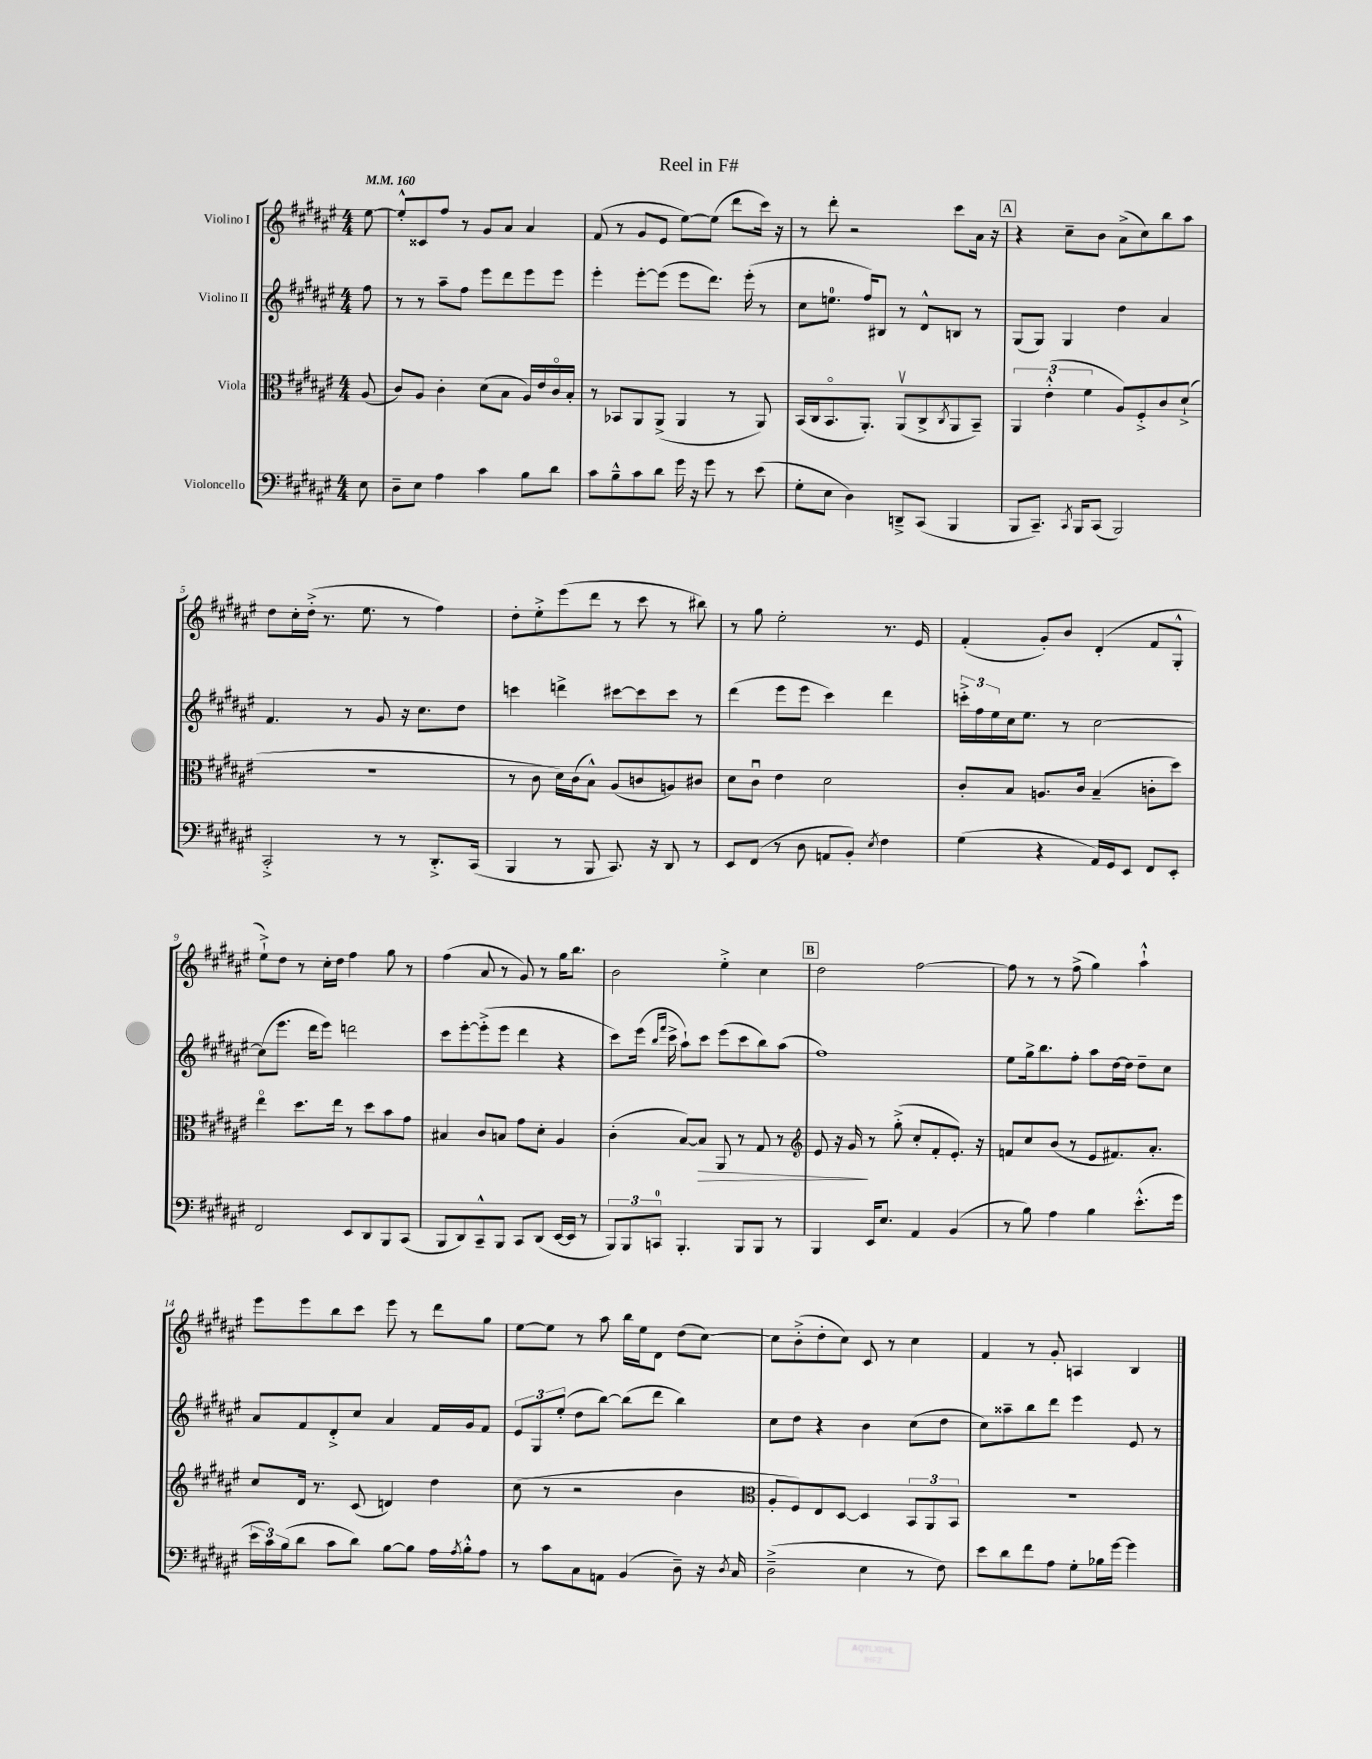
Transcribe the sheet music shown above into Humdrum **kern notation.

**kern	**kern	**dynam	**kern	**kern
*part4	*part3	*part3	*part2	*part1
*staff4	*staff3	*staff3	*staff2	*staff1
*I"Violoncello	*I"Viola	*	*I"Violino II	*I"Violino I
*clefF4	*clefC3	*	*clefG2	*clefG2
*k[f#c#g#d#a#e#]	*k[f#c#g#d#a#e#]	*	*k[f#c#g#d#a#e#]	*k[f#c#g#d#a#e#]
*M4/4	*M4/4	*	*M4/4	*M4/4
*MM160	*MM160	*	*MM160	*MM160
=	=	=	=	=
8E#\	(8A#/	.	8ff#\	[8ee#\
=1	=1	=1	=1	=1
8D#~\L	8c#/L)	.	8r	8ee#'^^/L]
8E#\J	8A#/J	.	8r	8c##X/
4A#\	4c#'\	.	8aa#~\L	8ff#/J
.	.	.	8ff#\J	8r
4c#\	(8d#\L	.	8eee#\L	8g#/L
.	8B\J	.	8ddd#\	8a#/J
8B\L	16A#/LL)	.	8eee#\	4a#/
.	16e#/	.	.	.
8d#\J	16c#/	.	8eee#\J	.
.	16B'/JJ	.	.	.
=2	=2	=2	=2	=2
8c#\L	8r	.	4eee#'\	(8f#/
8B~^^\	8BB-X/L	.	.	8r
8c#\	8AA#/	.	[8eee#'\L	8g#/L
8d#\J	(8AA#^/J	.	(8eee#\J]	8e#/J
16g#\	4AA#/	.	8eee#\L	[8ee#\L)
16r	.	.	.	.
8g#\	.	.	8.ddd#\J)	(8ee#\J]
8r	8r	.	.	8ddd#\L
.	.	.	(16eee#'\	.
(8e#\	8AA#/)	.	8r	16ccc#\Jk)
.	.	.	.	16r
=3	=3	=3	=3	=3
8G#'\L	(16BB/LL	.	8cc#\L	8r
.	16C#/J	.	.	.
8E#\J	8.BB/	.	8.een\J	8ddd#'\
4D#\)	.	.	.	2r
.	8.AA#'/J)	.	16ff#/KL)	.
.	.	.	8B#X/J	.
8DDn~^/L	(8AA#v/L	.	8r	.
(8CC#/J	8C#^/	.	8d#^^/L	.
.	8qC#/	.	.	.
4BBB/	8AA#/	.	8Bn/J	8ccc#\L
.	8BB~/J)	.	8r	16a#\Jk
.	.	.	.	16r
!!LO:REH:place=s1:t=A
=4	=4	=4	=4	=4
8BBB/L	6AA#/	.	(8G#/L	4r
8.CC#~/J)	.	.	8G#/J)	.
.	(6e#'^^\	.	.	.
.	.	.	4G#/	8cc#~\L
8qCC#/	.	.	.	.
16BBB/KL	.	.	.	.
.	6f#\	.	.	.
(8CC#/J	.	.	.	8b\J
2BBB/)	8A#/L)	.	4dd#\	(8a#^\L
.	8F#'^/	.	.	8cc#\)
.	8c#/	.	4a#/	8bb\
.	(8d#`^/J	.	.	8aa#\J
!!LO:LB:g=z
=5	=5	=5	=5	=5
2CC#'^/	1r	.	4.f#/	8dd#\L
.	.	.	.	16cc#'\L
.	.	.	.	(16dd#'^\JJ
.	.	.	.	8.r
.	.	.	8r	.
.	.	.	.	8.ee#\
8r	.	.	8g#/	.
8r	.	.	16r	8r
.	.	.	8.cc#\L	.
8.DD#'^/L	.	.	.	4ff#\)
.	.	.	8dd#\J	.
(16CC#/Jk	.	.	.	.
=6	=6	=6	=6	=6
4BBB/	8r	.	4cccn\	8dd#'\L
.	8c#\	.	.	8ee#'^\
8r	16d#\LL)	.	4dddn^\	(8eee#\
.	(16c#\J	.	.	.
8BBB/	8B^^\J)	.	.	8ddd#\J
8.CC#/)	(8A#/L	.	[8ccc#X\L	8r
.	8cn/	.	8ccc#\]	8ccc#\
16r	.	.	.	.
8DD#/	8An/)	.	8ccc#\J	8r
8r	8c#X/J	.	8r	8bb#X\)
=7	=7	=7	=7	=7
8EE#/L	8d#\L	.	(4ddd#\	8r
(8FF#/J	8c#u\J	.	.	8gg#\
8r	4e#\	.	8eee#\L	2ee#'\
8D#\	.	.	8eee#\J	.
8AAn/L	2d#\	.	4ccc#\)	.
8BB'/J)	.	.	.	.
8qE#/	.	.	.	.
4F#\	.	.	4ddd#\	8.r
.	.	.	.	16e#/
=8	=8	=8	=8	=8
(4G#\	8c#'/L	.	24cccn'^\LL	(4f#'/
.	.	.	24ff#\	.
.	.	.	24ee#\	.
.	8B/J	.	16cc#\J	.
.	.	.	8.ee#\J	.
4r	8.An/L	.	.	8g#'/L)
.	.	.	8r	8b/J
.	16c#/Jk	.	.	.
16AA#/LL)	(4B~/	.	[2cc#\	(4d#'/
16GG#/J	.	.	.	.
8EE#/J	.	.	.	.
8FF#/L	8cn'\L	.	.	8f#/L
8EE#'/J	8dd#\J)	.	.	8G#'^^/J
!!LO:LB:g=z
=9	=9	=9	=9	=9
2FF#/	4ee#\	.	(8cc#\L]	8ee#`^\L)
.	.	.	8.eee#\J	8dd#\J
.	8.dd#\L	.	.	8r
.	.	.	16ddd#\KL	.
.	.	.	8eee#\J)	16cc#'\LL
.	16ee#\Jk	.	.	16dd#\JJ
8EE#/L	8r	.	2dddn\	4ff#\
8DD#/	8dd#\L	.	.	.
8BBB/	8b\	.	.	8gg#\
(8CC#/J	8g#\J	.	.	8r
=10	=10	=10	=10	=10
8BBB/L	4B#X/	.	8ccc#\L	(4ff#\
8DD#/)	.	.	[8eee#'\	.
8CC#~^^/	8c#/L	.	(8eee#'^\]	8a#/
8BBB/J	8Bn/J	.	8eee#\J	8r
8CC#/L	8g#\L	.	4ddd#\	8g#/)
(8DD#/J	8d#'\J	.	.	8r
[16EE#/LL	4A#/	.	4r	16gg#\KL
16EE#/JJ]	.	.	.	8.bb\J
8r	.	.	.	.
=11	=11	=11	=11	=11
12BBB/L)	(4c#'\	.	8ccc#\L)	2b\
12BBB/	.	.	.	.
.	.	.	(16eee#\Jk	.
12CCn/J	.	.	.	.
.	.	.	16qqbb/LL	.
.	.	.	16qqfff#/JJ	.
.	.	.	16ccc#^\	.
4.BBB'/	[8B/L)	.	8aa#`\L)	.
!	!	!LO:HP:b	!	!
.	8B/J]	>	8ccc#\J	.
.	8AA#/	.	(8eee#\L	4ee#'^\
8BBB/L	8r	.	8ccc#\	.
8BBB/J	8G#/	.	8bb\)	4cc#\
8r	8r	.	(8aa#\J	.
!!LO:REH:place=s1:t=B
=12	=12	=12	=12	=12
*	*clefG2	*	*	*
4BBB/	8e#/	.	1ff#)	2dd#\
.	16r	.	.	.
.	16g#/	.	.	.
16EE#/KL	8r	]	.	.
8.E#/J	.	.	.	.
.	(8gg#'^\	.	.	.
4AA#/	8cc#'/L	.	.	[2ff#\
.	8f#'/	.	.	.
(4BB/	8.e#'/J)	.	.	.
.	16r	.	.	.
=13	=13	=13	=13	=13
8r	8fn/L	.	8ee#\L	8ff#\]
8B\)	8cc#/	.	16gg#^\k	8r
.	.	.	8.bb\	.
4A#\	(8b/J	.	.	8r
.	8r	.	8ff#'\J	(8ff#^\
4B\	8e#/L	.	8aa#\L	4gg#\)
.	8.f#X/)	.	[16dd#\L	.
.	.	.	16dd#\JJ]	.
(8.e#'^^\L	.	.	8dd#~\L	4aa#`^^\
.	8.a#'/J	.	.	.
.	.	.	8cc#\J	.
16g#\Jk	.	.	.	.
!!LO:LB:g=z
=14	=14	=14	=14	=14
24e#\LL	8cc#/L	.	8a#/L	8eee#\L
24c#\)	.	.	.	.
(24B\J	.	.	.	.
8d#\J	16d#/Jk	.	8f#/	8eee#\
.	8.r	.	.	.
8c#\L	.	.	8d#'^/	8bb\
8d#\J)	(8c#/	.	8cc#/J	8ccc#\J
[8B\L	4dn/)	.	4a#/	8eee#\
8B\J]	.	.	.	8r
16A#\LL	4dd#\	.	16f#/LL	8ddd#\L
8qA#/	.	.	.	.
16B'^^\J	.	.	16g#/J	.
8A#\J	.	.	8f#/J	8gg#\J
=15	=15	=15	=15	=15
8r	(8cc#\	.	12e#/L	[8ee#\L
.	.	.	12G#/	.
8c#\L	8r	.	.	8ee#\J]
.	.	.	(12ee#'/J	.
8C#\	2r	.	8dd#\L	8r
8AAn\J	.	.	[8bb\J)	8aa#\
(4BB/	.	.	(8bb\L]	16bb\LL
.	.	.	.	16ee#\J
.	.	.	8ddd#\J	8d#\J
8D#~\)	4b\	.	4bb\)	(8dd#\L
16r	.	.	.	[8cc#\J)
8qD#/	.	.	.	.
16C#/	.	.	.	.
=16	=16	=16	=16	=16
*	*clefC3	*	*	*
(2D#~^\	8A#'/L	.	8cc#\L	8cc#\L]
.	8F#/)	.	8dd#\J	(8b'^\
.	8E#/	.	4r	8dd#'\
.	[8D#/J	.	.	8cc#\J)
4E#\	4D#/]	.	4b\	8c#/
.	.	.	.	8r
8r	12BB/L	.	(8cc#\L	4cc#\
.	12AA#/	.	.	.
8F#\)	.	.	8dd#\J	.
.	12BB/J	.	.	.
=17	=17	=17	=17	=17
8e#\L	1r	.	8cc#\L)	4f#/
8d#\	.	.	8aa##X~\	.
8f#\	.	.	8bb\	8r
8A#\J	.	.	8ddd#\J	8g#'/
8G#'\L	.	.	4eee#\	4An/
16B-X\L	.	.	.	.
[16g#\JJ	.	.	.	.
4g#\]	.	.	8e#/	4B/
.	.	.	8r	.
==	==	==	==	==
*-	*-	*-	*-	*-
